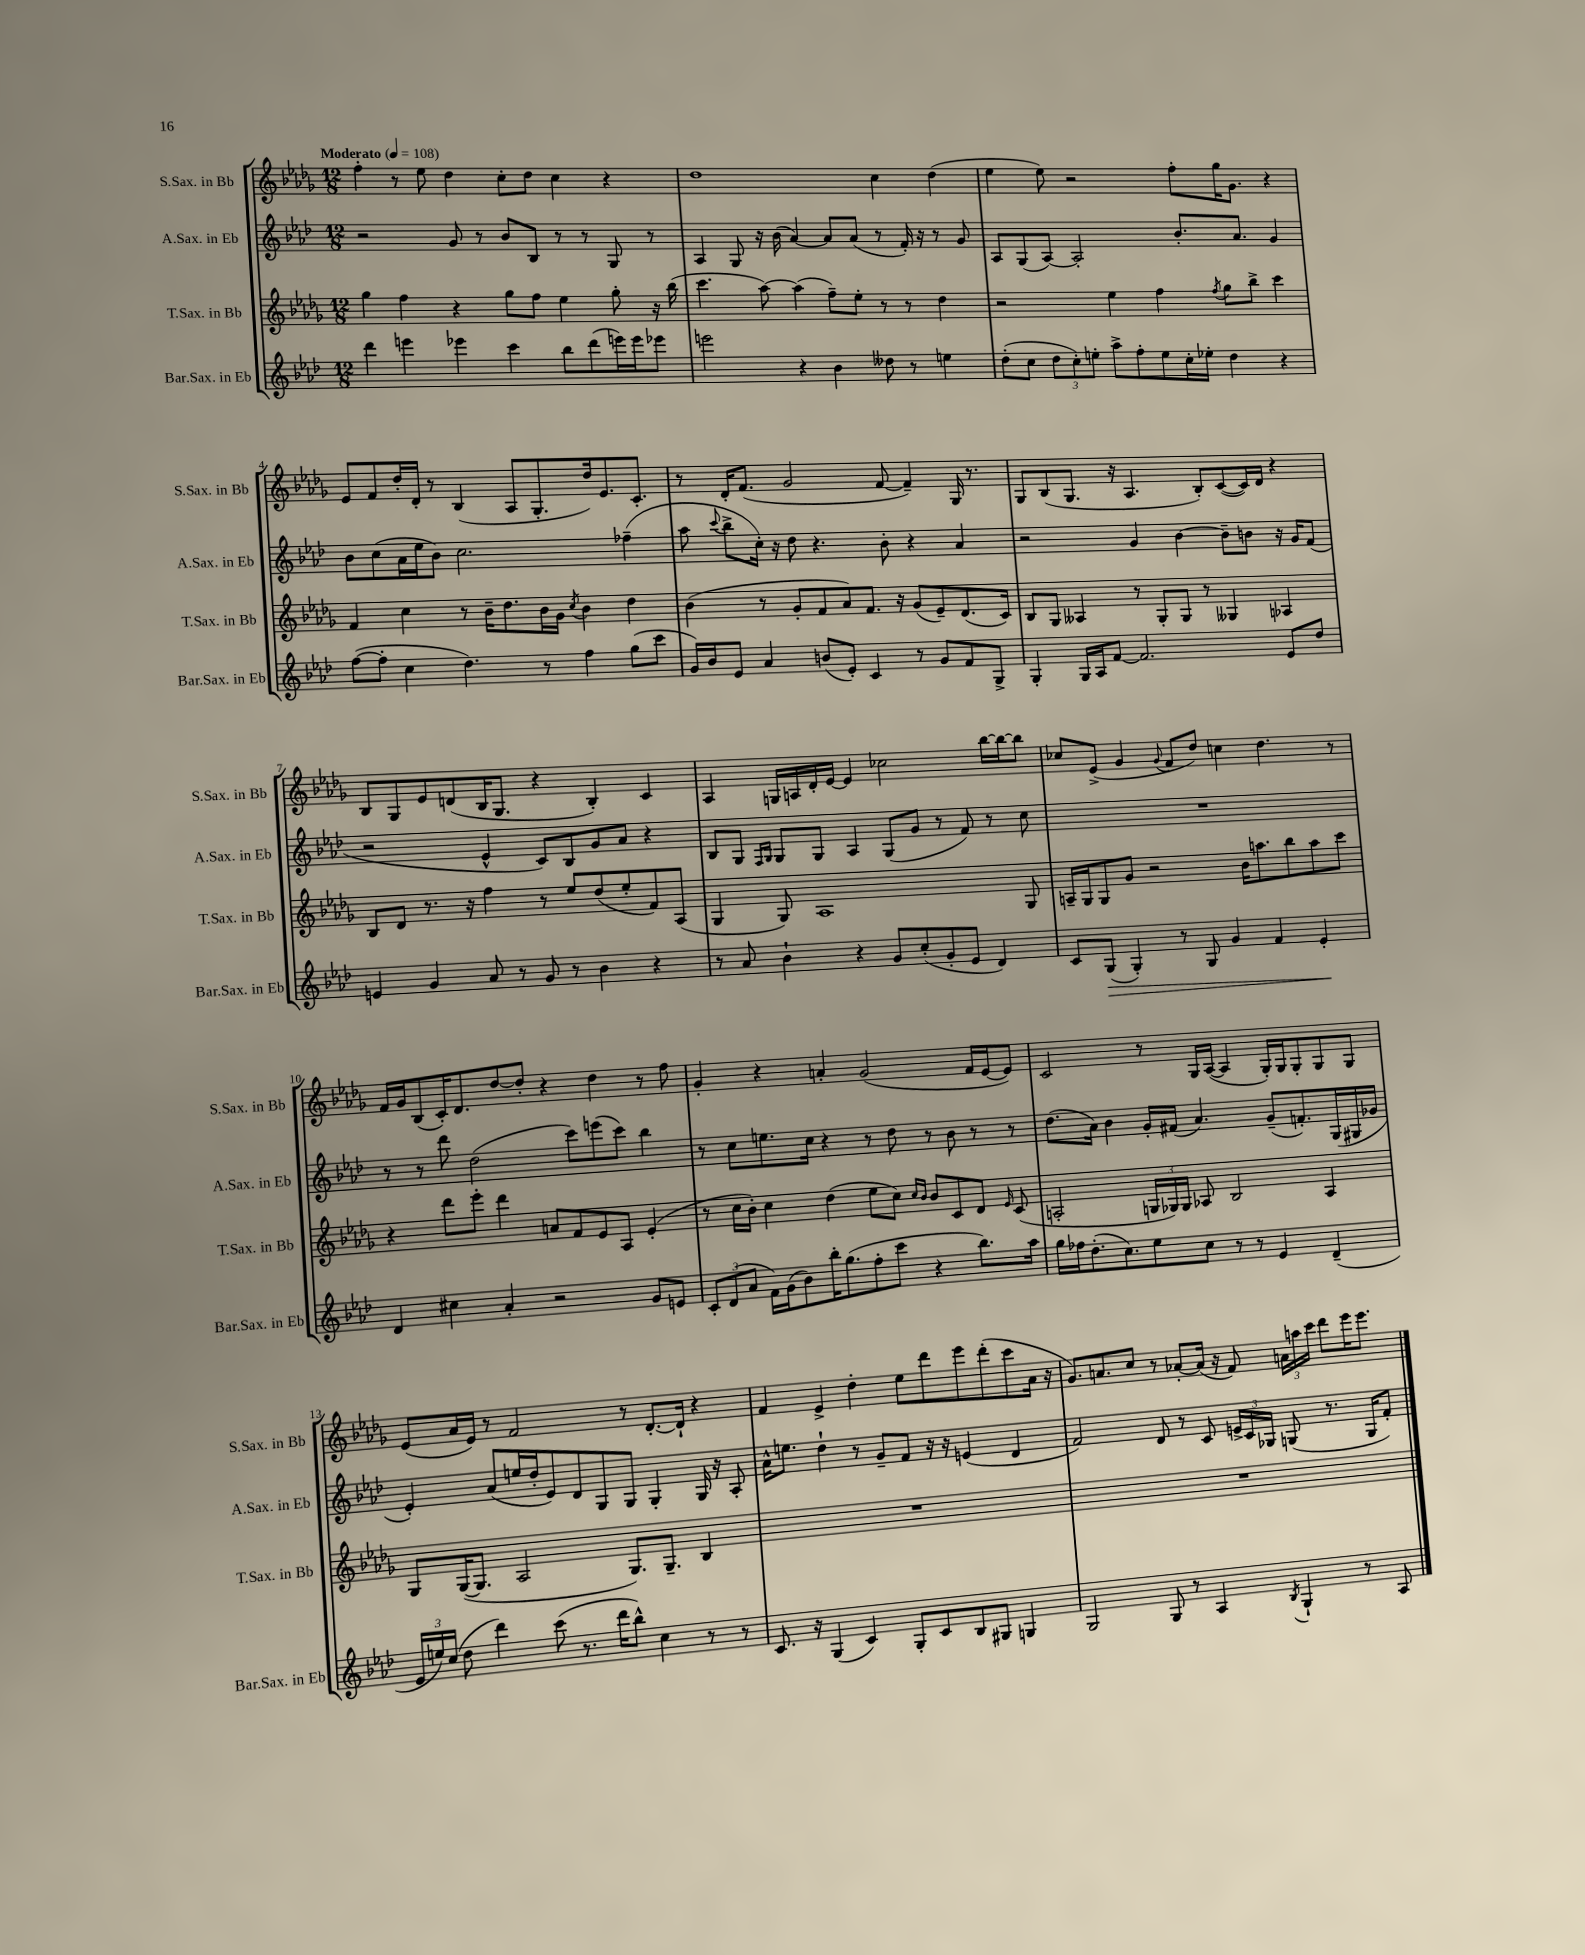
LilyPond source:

<<
\new StaffGroup <<
\new Staff = "s0" \with { instrumentName = "S.Sax. in Bb" shortInstrumentName = "S.Sax. in Bb" } {
    \clef treble \key des \major \numericTimeSignature \time 12/8 \tempo "Moderato" 4 = 108
    \autoBeamOff f''4-. r8 ees''8 des''4 c''8[-. des''8] c''4 r4 |
    des''1 c''4 des''4( |
    ees''4 ees''8) r2 f''8[-. ges''16 ges'8.] r4 |
    ees'8[ f'8 des''16-. des'16]-. r8 bes4( aes8[ ges8.-. des''16) ees'8. c'8.]-. |
    r8 des'16[-. f'8.]( ges'2 f'8~ f'4--) ges16 r8. |
    ges8[ bes8( ges8.] r16 aes4. bes8[-.) c'8~( c'16) des'16] r4 |
    bes8[ ges8 ees'8 d'8( bes16 ges8.] r4 bes4-.) c'4 |
    aes4 g16[ a16 des'16-. ees'16]~ ees'4 ces''2 bes''16[~ bes''16~ bes''8] |
    ces''8[ ees'8]->( ges'4 \appoggiatura { ges'8 } f'8[ des''8]) c''4 des''4. r8 |
    f'16[ ges'16 bes8( c'16-.) des'8. des''8~ des''8]-. r4 des''4 r8 f''8 |
    ges'4-. r4 a'4-. ges'2( f'16[ ees'16~ ees'8]) |
    c'2 r8 ges16[ aes16]~( aes4 ges16[-.) ges16 ges8-. ges8 ges8] |
    ees'8[( aes'16 ees'16]) r8 f'2 r8 des'8.[~-. des'16]-! r4 |
    f'4 ees'4-> des''4-. ees''8[ des'''8 ees'''8 des'''8-.( c'''8 aes'16] r16 |
    ges'8.[) a'8. c''8] r8 aes'8[~-. aes'16]( r16 f'8) \tuplet 3/2 { a'16[ a''16 c'''16] } des'''8[ ees'''16 ees'''8.] \bar "|." |
}
\new Staff = "s1" \with { instrumentName = "A.Sax. in Eb" shortInstrumentName = "A.Sax. in Eb" } {
    \clef treble \key aes \major \numericTimeSignature \time 12/8
    \autoBeamOff r2 g'8 r8 bes'8[ bes8] r8 r8 g8 r8 |
    aes4 g8 r16 bes'16( aes'4~) aes'8[ aes'8]( r8 f'16-.) r16 r8 g'8 |
    aes8[ g8( aes8]~) aes2-. bes'8.[-. aes'8.] g'4 |
    bes'8[ c''8( aes'16 ees''16 bes'8]) c''2. fes''4--( |
    aes''8 \appoggiatura { c'''8 } bes''8[-> c''16]-.) r16 des''8 r4. bes'8-. r4 aes'4 |
    r2 g'4 bes'4~ bes'8[-- b'8] r16 g'16[ f'8]( |
    r2 ees'4-^ c'8[) bes8 g'8 aes'8] r4 |
    bes8[ g8] \grace { f16[ g16] } g8[ g8] aes4 g8[( g'8] r8 f'8) r8 c''8 |
    R1. |
    r8 r8 des'''8 des''2( c'''8[) e'''8( c'''8]) bes''4 |
    r8 c''8[ e''8. c''16] r4 r8 des''8 r8 bes'8 r8 r8 |
    des''8.[( aes'16]) bes'4 g'16[-. fis'16]( aes'4.) g'8[--( f'8.-.) g16( gis16 ges'16] |
    ees'4-.) aes'8[( e''16 des''16-. ees'8) des'8 g8 g8] g4-. g16 r16 aes8-. |
    aes'16[-^ e''8.] des''4-! r8 g'8[-- f'8] r16 r16 e'4( des'4 |
    f'2) des'8 r8 c'8 \tuplet 3/2 { e'16[-> c'16 ges16] } g8( r8. g16[ f'8]-.) \bar "|." |
}
\new Staff = "s2" \with { instrumentName = "T.Sax. in Bb" shortInstrumentName = "T.Sax. in Bb" } {
    \clef treble \key des \major \numericTimeSignature \time 12/8
    \autoBeamOff ges''4 f''4 r4 ges''8[ f''8] ees''4 ges''8-. r16 bes''16( |
    c'''4. aes''8~) aes''4( f''8[--) ees''8]-. r8 r8 des''4 |
    r2 ees''4 f''4 \acciaccatura { f''8 } ges''8[ bes''8]-> c'''4 |
    f'4 c''4 r8 bes'16[-- des''8. bes'16 ges'16] \acciaccatura { c''8 } bes'4 des''4 |
    bes'4( r8 ges'8[-. f'8 aes'8) f'8.] r16 ges'8[( ees'8--) des'8.( c'16]) |
    bes8[ ges8] aeses4 r8 ges8[-. ges8] r8 geses4 aes4 |
    bes8[ des'8] r8. r16 f''4 r8 ees''8[ des''8( ees''8-. f'8) aes8]( |
    ges4 ges8) aes1 ges8 |
    a16[-- ges16 ges8 ges'8] r2 bes'16[ a''8. bes''8 a''8 c'''8] |
    r4 des'''8[ ees'''8]-. des'''4 a'8[ f'8 ees'8 aes8] ees'4-.( |
    r8 c''16[ bes'16]-.) c''4 des''4( ees''8[ c''8]) \grace { c''16[ bes'16] } bes'8[ c'8 des'8] \grace { ees'16 } c'8( |
    a2-. \tuplet 3/2 { g16[ ges16) ges16] } aes8 bes2 aes4 |
    ges8[ ges16~( ges8.] aes2 ges8.[) ges8.]-- bes4 |
    R1. |
    R1. \bar "|." |
}
\new Staff = "s3" \with { instrumentName = "Bar.Sax. in Eb" shortInstrumentName = "Bar.Sax. in Eb" } {
    \clef treble \key aes \major \numericTimeSignature \time 12/8
    \autoBeamOff des'''4 e'''4 ees'''4 c'''4 bes''8[ des'''8( e'''16) e'''16 ees'''8] |
    e'''2 r4 bes'4 deses''8 r8 e''4 |
    des''8[-.( c''8] \tuplet 3/2 { des''8[ c''8-.) e''8]-. } aes''8[-> f''8-. e''8 c''16-. ees''16]-. des''4 r4 |
    f''8[~( f''8]-. c''4 des''4.) r8 f''4 g''8[( c'''8] |
    g'16[) bes'16 ees'8] aes'4 b'8[( ees'8]-.) c'4 r8 g'8[ f'8 g8]-> |
    g4-. g16[ aes16 f'8]~ f'2. ees'8[ des''8] |
    e'4 g'4 aes'8 r8 g'8 r8 bes'4 r4 |
    r8 aes'8 bes'4-! r4 g'8[ c''8-.( g'8-. ees'8] des'4) |
    c'8[ g8]\>( g4-.) r8 g8 g'4 f'4 ees'4-.\! |
    des'4 cis''4 aes'4-. r2 g'8[ e'8] |
    \tuplet 3/2 { c'8[-. des'8( aes'8] } f'16[) g'16( bes'8) bes''16-. g''8.( f''8-. c'''8] r4 bes''8.[) aes''16] |
    g''16[ fes''16 des''8.-.( c''8.) ees''8 c''8] r8 r8 ees'4 des'4--( |
    \tuplet 3/2 { ees'16[ e''16) c''16]( } des''8 des'''4) c'''8( r8. des'''16[ bes''8]-^) c''4 r8 r8 |
    c'8. r16 g4( c'4) g8[-. c'8 bes8 gis8] g4 |
    g2 g8 r8 aes4 \acciaccatura { bes8 } g4-! r8 aes8 \bar "|." |
}
>>
>>
